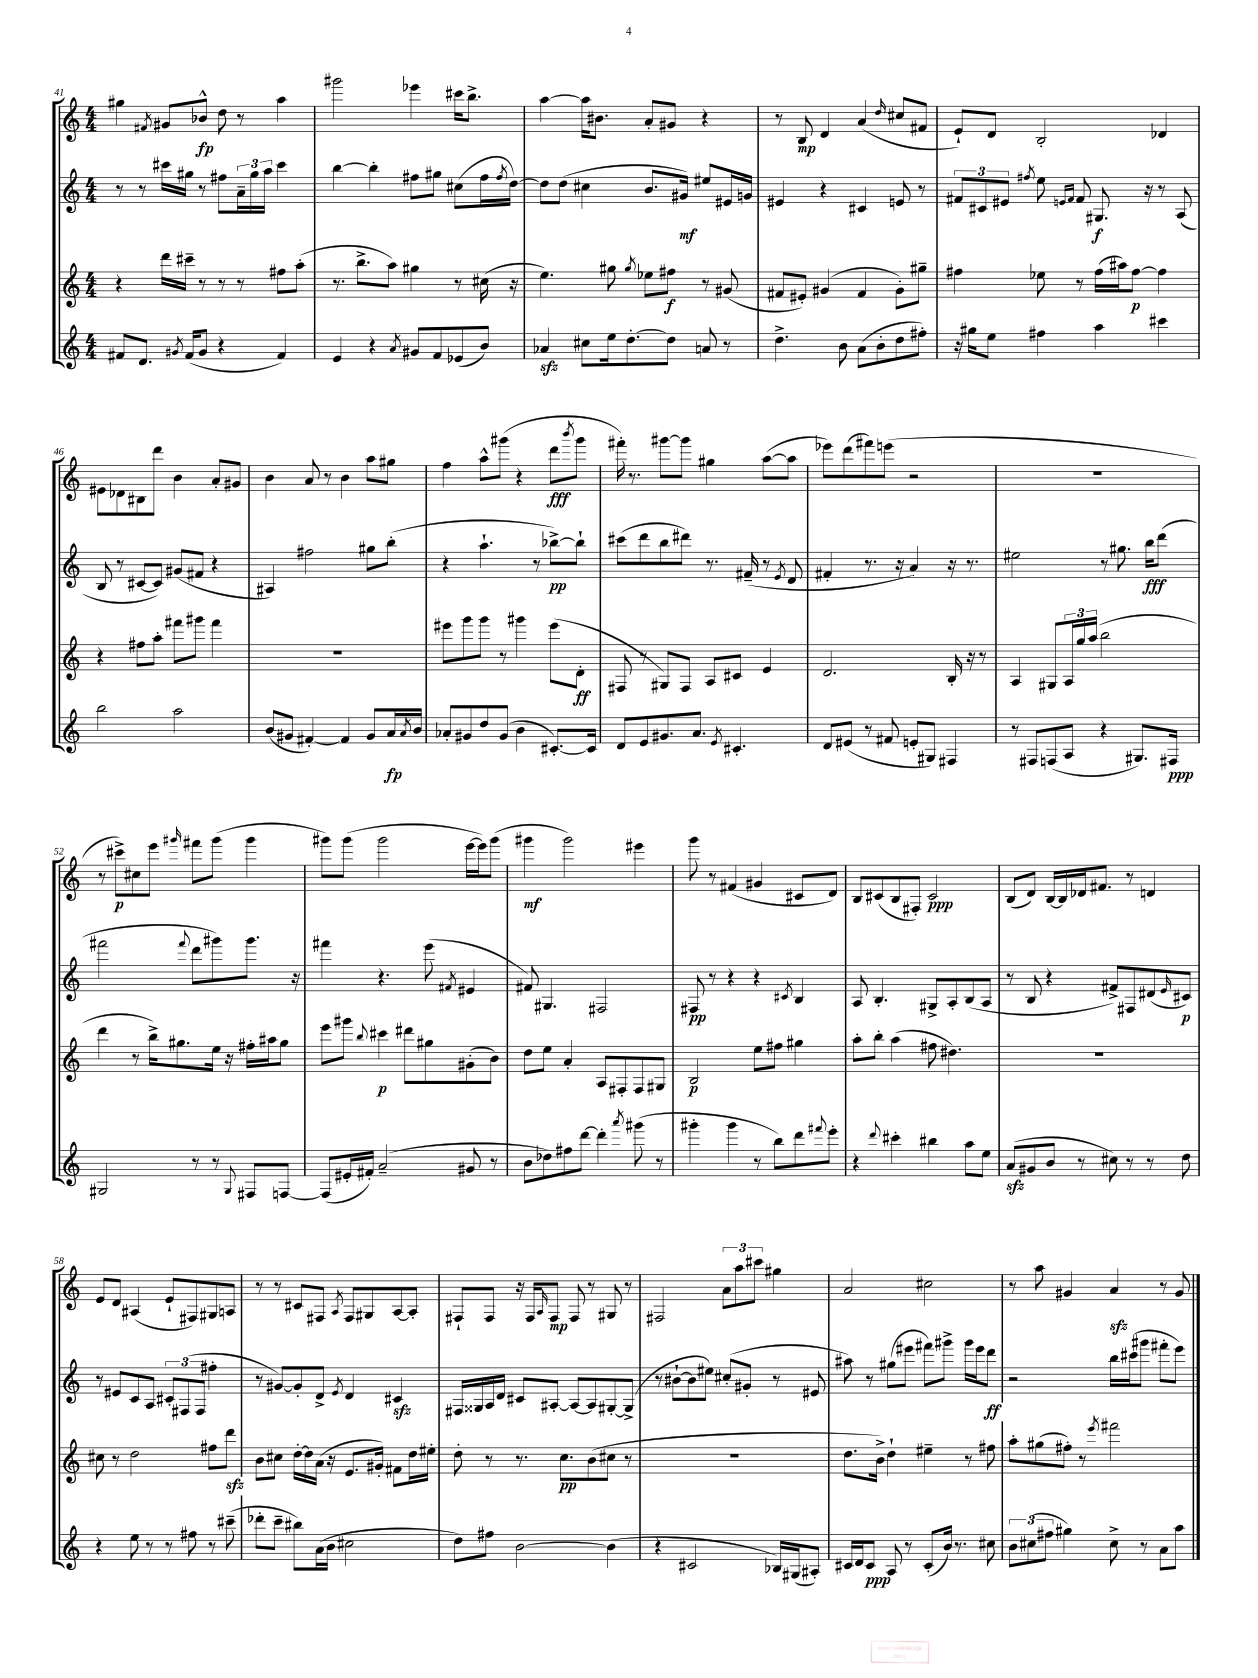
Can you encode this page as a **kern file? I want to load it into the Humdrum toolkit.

**kern	**kern	**kern	**kern
*staff4	*staff3	*staff2	*staff1
*clefG2	*clefG2	*clefG2	*clefG2
*k[]	*k[]	*k[]	*k[]
*M4/4	*M4/4	*M4/4	*M4/4
8f#	4r	8r	4gg#
8.d	.	8r	.
.	.	.	8qf#
.	16ddd	16ccc#	8g#
8qg#	.	.	.
(16f#	16ccc#~	16gg#	.
8g#	8r	8r	8b-^^
4r	8r	8ff#	8dd
.	8r	24a~	8r
.	.	24gg#	.
.	.	24aa	.
4f#)	8ff#	4ccc#	4aa
.	(8aa'	.	.
=	=	=	=
4e	8.r	[4bb	2ggg#
.	8.bb^	.	.
4r	.	4bb']	.
.	8aa)	.	.
8qa	.	.	.
8g#	4gg#	8ff#	4eee-
8f	.	8gg#	.
(8e-	8r	(8cc#	16ccc#
.	.	.	8.bb^
8b)	(16cc#	16ff#	.
.	.	8qff#	.
.	16r	[16dd)	.
=	=	=	=
4a-	4.ee)	8dd]	[4aa
.	.	(8dd	.
8cc#	.	4cc#	16aa]
.	.	.	8.b#
16ee	8gg#	.	.
[8.dd'	.	.	.
.	8qgg#	.	.
.	8ee-	8.b	8a'
8dd]	8ff#	.	8g#
.	.	16g#)	.
8a	8r	8ee#	4r
8r	(8g#	16e#	.
.	.	16g	.
=	=	=	=
4.dd^	8f#	4e#	8r
.	8e#')	.	8B
.	(4g#	4r	4d
8b	.	.	.
(8a	4f#	4c#	(4a
8b'	.	.	.
.	.	.	16qqdd
8dd	8g#')	8e	8cc#
8ff#')	8gg#~	8r	8f#
=	=	=	=
16r	4ff#	12f#	8e`)
16gg#	.	.	.
.	.	12c#	.
8ee	.	.	8d
.	.	12e#	.
.	.	8qff#	.
4ff#	8ee-	8ee	2B'
.	.	16qqe	.
.	.	16qqf#	.
.	8r	8f#	.
4aa	(16ff#	8.G#	.
.	16aa#)	.	.
.	[8ff#	.	.
.	.	16r	.
4ccc#	4ff#]	8r	4d-
.	.	(8A	.
=	=	=	=
2bb	4r	8B	8e#
.	.	8r	8d-
.	8ff#	[8c#	8B#
.	8aa'	8c#])	8ddd
2aa	8fff#	(8g#	4b
.	8ggg#	8f#	.
.	4fff#	4r	8a'
.	.	.	8g#
=	=	=	=
(8b	1r	4A#)	4b
8g#	.	.	.
[4f#')	.	2ff#	8a
.	.	.	8r
4f#]	.	.	4b
8g#	.	8gg#	8aa
16a	.	(8bb'	8gg#
8qa	.	.	.
16b	.	.	.
=	=	=	=
8a-'	8eee#	4r	4ff
8g#	8ggg	.	.
8dd	8ggg	4.aa`	8aa^^
(8g#	8r	.	(8ggg#
4b	4ggg#	.	4r
.	.	8r	.
[8.c#')	(8eee#	[8bb-^)	8ddd
.	.	.	8qbbb
.	8d'	8bb-`]	8ggg#
16c#]	.	.	.
=	=	=	=
8d	8F#	(8ccc#	16fff#')
.	.	.	8.r
8e	8r	8ddd	.
8.g#	8G#)	8bb	[8ggg#
.	8F#	8ddd#)	8ggg#]
8.a	.	.	.
.	8A	8.r	4gg#
8qe	.	.	.
4.c#'	8c#	.	.
.	.	(16f#~	.
.	4e	8r	([8aa
.	.	8qe	.
.	.	8d	8aa]
=	=	=	=
8d	2.d	4f#'	8eee-)
(8e#	.	.	(8ddd
8r	.	8.r	8fff#)
8f#	.	.	(8eee
.	.	16r	.
8e'	.	4a)	2r
8G#)	.	.	.
4F#	16B'	16r	.
.	16r	8.r	.
.	8r	.	.
=	=	=	=
8r	4A	2ee#	1r
8F#	.	.	.
(8F	8G#	.	.
8A	24A	.	.
.	24gg	.	.
.	(24aa	.	.
4r	2bb	8r	.
.	.	8.gg#	.
8.G#)	.	.	.
.	.	16bb	.
.	.	(8ddd	.
16F#	.	.	.
=	=	=	=
2G#	4ddd	2fff#	8r
.	.	.	8ccc#^)
.	8r	.	8cc#
.	16bb^)	.	8eee
.	8.gg#	.	.
.	.	8qqfff#	16qqggg#
8r	.	8ddd	8fff#
8r	16ee	8ggg#)	(8ggg#
.	16r	.	.
8qqG#	.	.	.
8F#	16ff#'	8.ggg#	4ggg#
.	16aa#	.	.
[8F	8gg#	.	.
.	.	16r	.
=	=	=	=
(8F]	8eee	4fff#	8ggg#)
16e#'	8ggg#	.	(8ggg#
16f#')	.	.	.
.	8qqbb	.	.
(2a~	4ccc#	4.r	2ggg#
.	8ddd#	.	.
.	8gg#	(8eee	.
.	.	8qf#	.
8g#	(8g#'	4e#	[16eee
.	.	.	16eee])
8r	8b)	.	(8ggg#
=	=	=	=
8b	8dd	8f#)	4ggg#
8dd-)	8ee	4.G#	.
8ff#	4a'	.	2ggg#)
[8ddd	.	.	.
4ddd']	8A	2F#	.
.	8F#'	.	.
8qaaa	.	.	.
(8ggg#	8F#	.	4eee#
8r	8G#	.	.
=	=	=	=
4ggg#'	2B	8F#	8ggg
.	.	8r	8r
4ggg#	.	4r	(4f#
8r	8ee	4r	4g#
8bb)	8ff#	.	.
.	.	8qc#	.
8ddd	4gg#	4B	8c#
8qqfff#	.	.	.
8eee'	.	.	8d)
=	=	=	=
4r	8aa'	8A	8B
.	8bb'	4.B'	(8c#
8qqddd	.	.	.
4ccc#'	(4aa	.	8B
.	.	.	8F#')
4bb#	8ff#	8G#^	2c#
.	4.dd#)	8A'	.
8aa	.	(8B	.
8ee	.	8A	.
=	=	=	=
(8a	1r	8r	(8B
8g#	.	8B	8d)
8b	.	4r	[16B
.	.	.	16B]
8r	.	.	16d-
.	.	.	8.f#
8cc#)	.	8f#^)	.
8r	.	8F#	8r
8r	.	(8d#	4d
.	.	16qqe	.
8dd	.	8c#)	.
=	=	=	=
4r	8cc#	8r	8e
.	8r	8e#	8d
8ee	2dd	8c	(4A#
8r	.	8A	.
8r	.	12c#'	8e`
.	.	(12F#	.
8ff#	.	.	8F#)
.	.	12F#	.
8r	8ff#	4ff#'	8G#
(8ccc#~	8ddd	.	8A
=	=	=	=
8ddd-'	8b	8r	8r
8ccc~	8cc#	[8g#)	8r
8bb#)	[16dd'	8g#']	8c#
.	16dd]	.	.
(16a	(16a	8d^	8F#
16b	16r	.	.
.	.	8qe	8qA
2cc#	8.e	4d	8F#
.	.	.	8G#
.	16g#')	.	.
.	8f#	4c#	[8A
.	16dd	.	8A']
.	16ee#'	.	.
=	=	=	=
8dd)	8dd'	16F#	8F#`
.	.	16G##	.
8ff#	8r	16A	8F#
.	.	16d	.
[2b	8.r	8c#	16r
.	.	.	16F#
.	.	.	16qqA
.	.	[8A#'	8F#
.	8.cc	.	.
.	.	8A#_	8F#
.	(8b	8A#]	8r
(4b]	8cc#	[8G#'	8G#
.	8r	(8G#^]	8r
=	=	=	=
4r	1r	8r	2F#
.	.	[8b#`	.
2c#	.	8b#]	.
.	.	8ee#)	.
.	.	(8cc#'	12a
.	.	.	12aa
.	.	8g#'	.
.	.	.	12ccc#
16B-)	.	8r	4gg#
(16G#	.	.	.
8A#')	.	8e#	.
=	=	=	=
16c#	8.dd	8aa#)	2a
16d	.	.	.
8c#	.	8r	.
.	16b^)	.	.
8A	4dd`	(8gg#	.
8r	.	8eee#	.
(8c#'	4ee#~	8fff#)	2cc#
16b)	.	8ggg#^	.
8.r	.	.	.
.	8r	16ggg#	.
.	.	16eee#	.
8cc#	8ff#	8ddd	.
=	=	=	=
12b	8aa'	2r	8r
(12cc#	.	.	.
.	(8gg#	.	8aa
12ff#	.	.	.
4gg#)	8ff#')	.	4g#
.	8r	.	.
.	8qeee	.	.
8cc#^	2fff#	16bb	4a
.	.	(16ccc#	.
8r	.	8ggg#	.
8a	.	8fff#'	8r
8aa	.	8eee)	8g#
==	==	==	==
*-	*-	*-	*-
